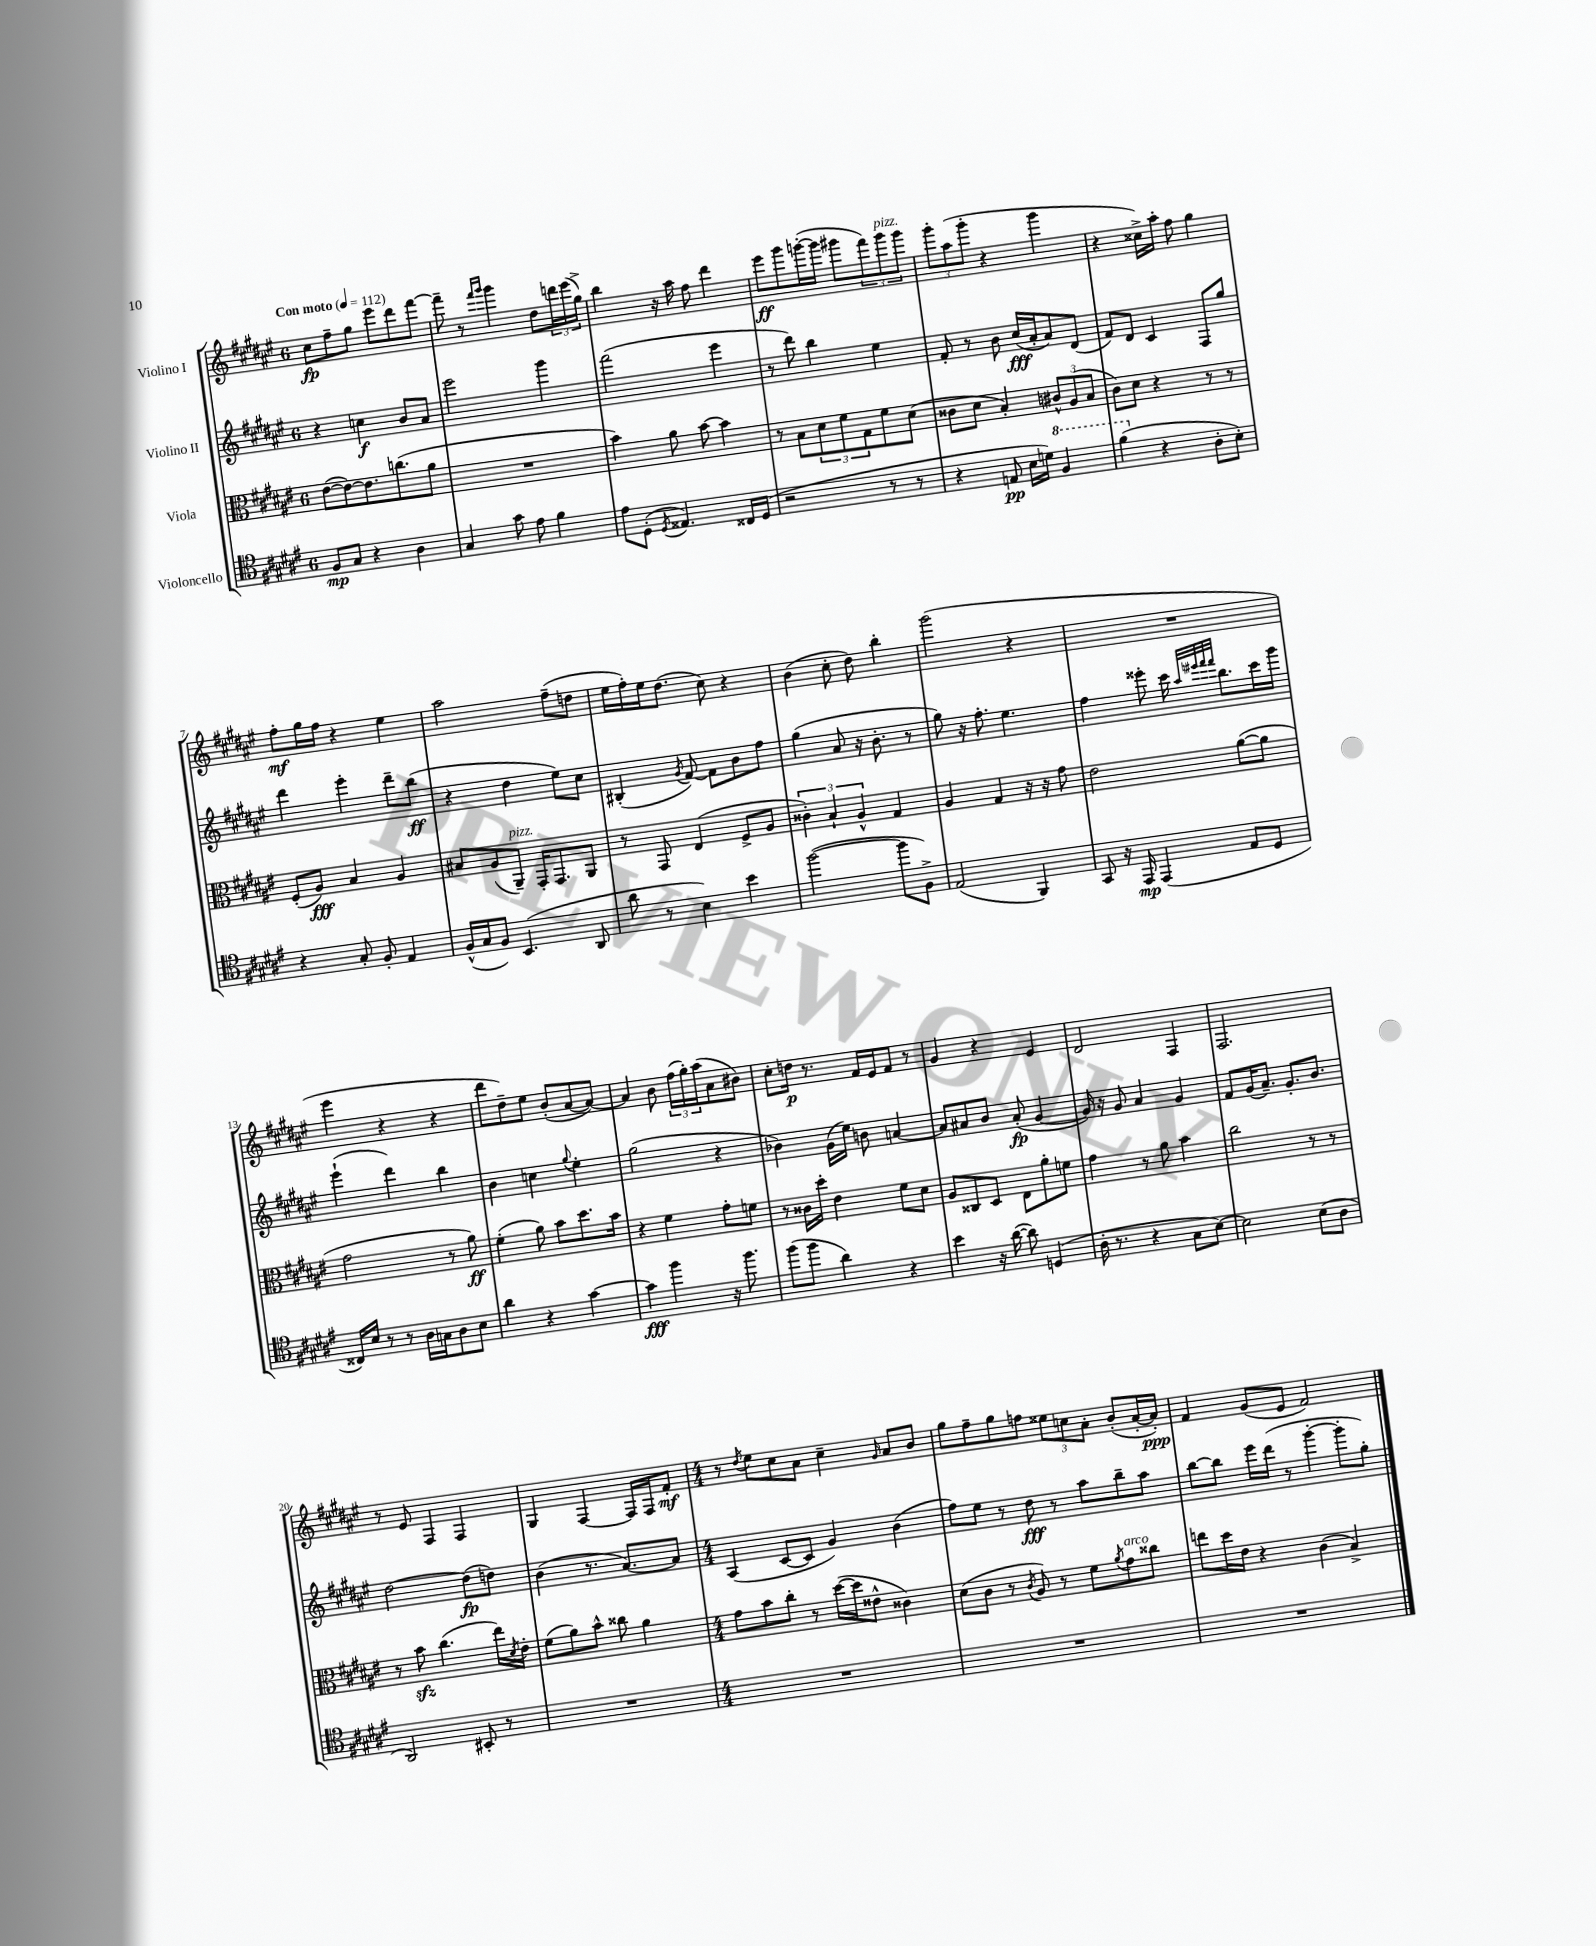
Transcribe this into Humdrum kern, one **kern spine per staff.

**kern	**dynam	**kern	**dynam	**kern	**dynam	**kern	**dynam
*part4	*part4	*part3	*part3	*part2	*part2	*part1	*part1
*staff4	*staff4	*staff3	*staff3	*staff2	*staff2	*staff1	*staff1
*I"Violoncello	*	*I"Viola	*	*I"Violino II	*	*I"Violino I	*
*clefC4	*	*clefC3	*	*clefG2	*	*clefG2	*
*k[f#c#g#d#a#e#]	*	*k[f#c#g#d#a#e#]	*	*k[f#c#g#d#a#e#]	*	*k[f#c#g#d#a#e#]	*
*M6/8	*	*M6/8	*	*M6/8	*	*M6/8	*
*MM112	*	*MM112	*	*MM112	*	*MM112	*
=1	=1	=1	=1	=1	=1	=1	=1
!	!	!	!	!	!	!LO:TX:a:B:t=Con moto	!
8F#/L	mp	([8e#\L	.	4r	.	8cc#\L	fp
8G#/J	.	8e#\_)	.	.	.	8ff#~\	.
4r	.	8.e#\]	.	4ccn\	f	8gg#\J	.
.	.	.	.	.	.	8eee#\L	.
.	.	(8.ccn\	.	.	.	.	.
4A#\	.	.	.	8b/L	.	8ddd#\	.
.	.	8a#\J	.	8a#/J	.	[8fff#\J	.
=2	=2	=2	=2	=2	=2	=2	=2
4G#/	.	2.r	.	2eee#\	.	8fff#~\]	.
.	.	.	.	.	.	8r	.
.	.	.	.	.	.	16qqfff#/LL	.
.	.	.	.	.	.	16qqggg#/JJ	.
8g#\	.	.	.	.	.	4ggg#\	.
8e#\	.	.	.	.	.	.	.
4f#\	.	.	.	4ggg#\	.	8dd#\L	.
.	.	.	.	.	.	24dddn\L	.
.	.	.	.	.	.	(24eee#\	.
.	.	.	.	.	.	24gg#^\JJ)	.
=3	=3	=3	=3	=3	=3	=3	=3
8e#\L	.	4b\)	.	(2fff#\	.	4bb\	.
(8D#'\J	.	.	.	.	.	.	.
8qD#/	.	.	.	.	.	.	.
4.E##X/)	.	8a#\	.	.	.	16r	.
.	.	.	.	.	.	16aa#\	.
.	.	[8b\	.	.	.	8ff#\	.
.	.	4b\]	.	4eee#\	.	4ddd#\	.
16C##X/LL	.	.	.	.	.	.	.
(16D#/JJ	.	.	.	.	.	.	.
=4	=4	=4	=4	=4	=4	=4	=4
2r	.	8r	.	8r	.	8eee#\L	ff
.	.	8B\L	.	8ddd#\)	.	8ggg#\	.
.	.	12d#\	.	4bb\	.	([16gggn'\L	.
.	.	.	.	.	.	16ggg\JJ]	.
.	.	12f#\	.	.	.	.	.
.	.	.	.	.	.	8ggg#X\L	.
.	.	12G#\	.	.	.	.	.
8r	.	8f#\	.	4ee#\	.	12fff#\)	.
!	!	!	!	!	!	!LO:TX:a:i:t=pizz.	!
.	.	.	.	.	.	12ggg#\	.
8r	.	(8d#\J	.	.	.	.	.
.	.	.	.	.	.	12ggg#\J	.
=5	=5	=5	=5	=5	=5	=5	=5
4r	.	8c##X\L	.	8f#'/	.	12ggg#'\L	.
.	.	.	.	.	.	(12aa#\	.
.	.	8d#\J	.	8r	.	.	.
.	.	.	.	.	.	12ggg#'\J	.
8En/	pp	4B'/)	.	8b\	.	4r	.
16B\LL	.	.	.	(16cc#/LL	fff	.	.
16dn\JJ)	.	.	.	16a#'/J	.	.	.
*8va	*	*	*	*	*	*	*
4f#/	.	12c#X^^/L	.	8a#/)	.	4ggg#\	.
.	.	(12A#/	.	.	.	.	.
.	.	.	.	(8d#/J	.	.	.
.	.	12B/J	.	.	.	.	.
=6	=6	=6	=6	=6	=6	=6	=6
(4ff#\	.	8c#\L)	.	8f#/L)	.	4r	.
.	.	8d#\J	.	8d#/J	.	.	.
*X8va	*	*	*	*	*	*	*
4r	.	4r	.	4c#/	.	16cc##X^\LL)	.
.	.	.	.	.	.	16aa#'\JJ	.
.	.	.	.	.	.	8ff#\	.
8A#'\L	.	8r	.	8F#/L	.	4gg#\	.
8B'\J)	.	8r	.	8gg#/J	.	.	.
!!LO:LB:g=z
=7	=7	=7	=7	=7	=7	=7	=7
4r	.	(8F#'/L	.	4ddd#\	.	8ff#'\L	mf
.	.	8A#/J)	fff	.	.	16gg#\L	.
.	.	.	.	.	.	16ff#\JJ	.
8G#'/	.	4B/	.	4eee#'\	.	4r	.
8F#'/	.	.	.	.	.	.	.
4E#/	.	4A#/	.	8ddd#~\L	.	4ee#\	.
.	.	.	.	(8bb\J	ff	.	.
=8	=8	=8	=8	=8	=8	=8	=8
(16F#^^/LL	.	8B#X/L	.	4r	.	2aa#\	.
16G#/J	.	.	.	.	.	.	.
8F#/J)	.	(8A#/	.	.	.	.	.
!	!	!LO:TX:a:i:t=pizz.	!	!	!	!	!
(4.BB/	.	8AA#~/J)	.	4dd#\	.	.	.
.	.	16GG#'/KL	.	.	.	.	.
.	.	8.GG#/	.	.	.	.	.
.	.	.	.	8ee#\L)	.	(8ff#~\L	.
8AA#/	.	8AA#/J	.	8cc#\J	.	8ddn\J	.
=9	=9	=9	=9	=9	=9	=9	=9
8a#\	.	8r	.	(4B#X'/	.	16ee#\LL	.
.	.	.	.	.	.	16ff#'\)	.
8r	.	8GG#/	.	.	.	16ee#\J	.
.	.	.	.	.	.	(8.dd#\J	.
.	.	.	.	8qg#/	.	.	.
4B\)	.	(4E#/	.	[8f#/)	.	.	.
.	.	.	.	8f#\L]	.	8cc#\)	.
4b\	.	8F#^/L	.	8b\	.	4r	.
.	.	8A#/J	.	8ff#\J	.	.	.
=10	=10	=10	=10	=10	=10	=10	=10
([2ff#\	.	6c##X'\)	.	(4gg#\	.	(4b\	.
.	.	6B`/	.	.	.	.	.
.	.	.	.	8a#/	.	8cc#'\	.
.	.	6A#^^/	.	.	.	.	.
.	.	.	.	16r	.	8dd#\)	.
.	.	.	.	8.b'\	.	.	.
8ff#\L]	.	4G#/	.	.	.	4bb'\	.
8F#^\J)	.	.	.	8r	.	.	.
=11	=11	=11	=11	=11	=11	=11	=11
(2E#/	.	4A#/	.	8gg#\)	.	(2ggg#\	.
.	.	.	.	16r	.	.	.
.	.	.	.	8.ff#'\	.	.	.
.	.	4G#/	.	.	.	.	.
.	.	.	.	4.ee#\	.	.	.
4FF#/)	.	16r	.	.	.	4r	.
.	.	16r	.	.	.	.	.
.	.	8g#\	.	.	.	.	.
=12	=12	=12	=12	=12	=12	=12	=12
8GG#/	.	2e#\	.	4ff#\	.	2.r	.
16r	.	.	.	.	.	.	.
16EE#/	mp	.	.	.	.	.	.
(4EE#/	.	.	.	8eee##X'\	.	.	.
.	.	.	.	16ccc#\	.	.	.
.	.	.	.	32qqaa#/LLL	.	.	.
.	.	.	.	32qqeee#X/	.	.	.
.	.	.	.	32qqfff#/	.	.	.
.	.	.	.	32qqfff#/JJJ	.	.	.
.	.	.	.	8.bb\L	.	.	.
8E#/L	.	([8a#\L	.	.	.	.	.
8D#/J	.	8a#\J]	.	16ccc#\L	.	.	.
.	.	.	.	16ggg#\JJ	.	.	.
!!LO:LB:g=z
=13	=13	=13	=13	=13	=13	=13	=13
16C##X/LL)	.	2g#\	.	(4eee#`\	.	4eee#\	.
16B/JJ	.	.	.	.	.	.	.
8r	.	.	.	.	.	.	.
8r	.	.	.	4ddd#\)	.	4r	.
16A#\LL	.	.	.	.	.	.	.
16Gn\J	.	.	.	.	.	.	.
8A#\	.	8r	.	4bb\	.	4r	.
8B\J	.	8a#\)	ff	.	.	.	.
=14	=14	=14	=14	=14	=14	=14	=14
4a#\	.	(4f#'\	.	4b\	.	8ddd#\L	.
.	.	.	.	.	.	8dd#~\)	.
4r	.	8a#\)	.	4ccn\	.	8ee#\J	.
.	.	8b\L	.	.	.	(8b'/L	.
.	.	.	.	8qqgg#/	.	.	.
[4g#\	.	8.dd#\	.	4ee#'\	.	[8a#/	.
.	.	.	.	.	.	8a#/J_)	.
.	.	16b\Jk	.	.	.	.	.
=15	=15	=15	=15	=15	=15	=15	=15
4g#\]	fff	4r	.	(2gg#\	.	4a#/]	.
4ff#\	.	4f#\	.	.	.	8b\	.
.	.	.	.	.	.	(24ff#\LL	.
.	.	.	.	.	.	24gg#'\)	.
.	.	.	.	.	.	(24aa#\J	.
16r	.	8g#'\L	.	4r	.	8a#\	.
8.ff#\	.	.	.	.	.	.	.
.	.	8fn\J	.	.	.	8b#X\J)	.
=16	=16	=16	=16	=16	=16	=16	=16
(8ff#\L	.	8r	.	4b-X\)	.	8cc#'\L	.
8ff#\J	.	16c##X\LL	.	.	.	16ddn\Jk	p
.	.	16dd#'\JJ	.	.	.	8.r	.
4a#\)	.	4e#\	.	(16g#\LL	.	.	.
.	.	.	.	16ee#\JJ)	.	.	.
.	.	.	.	8bn\	.	16f#/LL	.
.	.	.	.	.	.	16e#/J	.
4r	.	8f#\L	.	[4an/	.	8f#/J	.
.	.	8d#\J	.	.	.	8r	.
=17	=17	=17	=17	=17	=17	=17	=17
4b\	.	8A#/L	.	8a/L]	.	4g#/	.
.	.	8C##X/	.	8a#X/	.	.	.
16r	.	8D#/J	.	8b/J	.	4r	.
([16a#\	.	.	.	.	.	.	.
8a#\])	.	8E#\L	.	(8a#'/	fp	.	.
(4Dn/	.	8a#'\	.	[4g#/	.	4e#/	.
.	.	8fn\J	.	.	.	.	.
=18	=18	=18	=18	=18	=18	=18	=18
16A#'\	.	4g#\	.	16g#/])	.	2d#/	.
8.r	.	.	.	16r	.	.	.
.	.	.	.	8g#/	.	.	.
4r	.	8r	.	4a#/	.	.	.
.	.	8a#\	.	.	.	.	.
8G#\L	.	4b\	.	4g#/	.	4F#/	.
[8B\J)	.	.	.	.	.	.	.
=19	=19	=19	=19	=19	=19	=19	=19
2B\]	.	2cc#\	.	8f#/L	.	2.F#/	.
.	.	.	.	(16g#/K	.	.	.
.	.	.	.	8.a#~/J)	.	.	.
.	.	.	.	8.g#'/L	.	.	.
(8B\L	.	8r	.	.	.	.	.
.	.	.	.	8.b/J	.	.	.
8A#\J	.	8r	.	.	.	.	.
!!LO:LB:g=z
=20	=20	=20	=20	=20	=20	=20	=20
2AA#/)	.	8r	.	[2dd#\	.	8r	.
.	.	8bzz\	.	.	.	8e#/	.
.	.	(4.cc#\	.	.	.	4F#/	.
8BB#X'/	.	.	.	(8dd#\L]	fp	4F#/	.
8r	.	16ee#\LL)	.	8ddn\J)	.	.	.
.	.	8qd#/	.	.	.	.	.
.	.	16e#'\JJ	.	.	.	.	.
=21	=21	=21	=21	=21	=21	=21	=21
2.r	.	(8f#\L	.	(4b\	.	4G#/	.
.	.	8a#\)	.	.	.	.	.
.	.	8b^^\J	.	8.r	.	[4F#/	.
.	.	8cc##X\	.	.	.	.	.
.	.	.	.	[8.a#/L)	.	.	.
.	.	4a#\	.	.	.	16F#/LL]	.
.	.	.	.	.	.	16F#/J	.
.	.	.	.	8a#/J]	.	8f#'/J	mf
=22	=22	=22	=22	=22	=22	=22	=22
*M4/4	*	*M4/4	*	*M4/4	*	*M4/4	*
1r	.	8g#\L	.	(4A#/	.	8r	.
.	.	.	.	.	.	8qdd#/	.
.	.	8b\	.	.	.	8ee#\L	.
.	.	8cc#'\J	.	[8c#/L	.	8cc#\	.
.	.	8r	.	8c#/J]	.	8a#\J	.
.	.	([16dd#\LL	.	4g#/)	.	4cc#~\	.
.	.	16dd#\J]	.	.	.	.	.
.	.	8e##X^^\J	.	.	.	.	.
.	.	.	.	.	.	16qqg#/	.
.	.	4c##X\)	.	(4b\	.	8a#/L	.
.	.	.	.	.	.	8b/J	.
=23	=23	=23	=23	=23	=23	=23	=23
1r	.	(8d#\L	.	8ff#\L)	.	8gg#\L	.
.	.	8c#\J	.	8ee#\J	.	8ff#~\	.
.	.	8r	.	8r	.	8gg#\	.
.	.	8qc#/	.	.	.	.	.
.	.	8A#/)	.	8dd#\	fff	8ffn\J	.
.	.	8r	.	8r	.	12ee##X\L	.
.	.	.	.	.	.	12ccn\	.
.	.	8f#\L	.	8aa#\L	.	.	.
.	.	.	.	.	.	12a#'\J	.
.	.	8qa#/	.	.	.	.	.
!	!	!LO:TX:a:i:t=arco	!	!	!	!	!
.	.	8g#\	.	8bb~\	.	(8b'/L	.
.	.	8cc##X\J	.	8aa#\J	.	[16a#'/L	.
.	.	.	.	.	.	16a#'/JJ])	ppp
=24	=24	=24	=24	=24	=24	=24	=24
1r	.	8een\L	.	[8bb\L	.	4f#/	.
.	.	16dd#\L	.	8bb\J]	.	.	.
.	.	16e#\JJ	.	.	.	.	.
.	.	4r	.	16eee#\LL	.	(8g#/L	.
.	.	.	.	(16ddd#\JJ	.	.	.
.	.	.	.	8r	.	8e#/J	.
.	.	(4c#\	.	[4ggg#'\	.	2f#/)	.
.	.	4B^/)	.	8ggg#'\L]	.	.	.
.	.	.	.	8gg#'\J)	.	.	.
==	==	==	==	==	==	==	==
*-	*-	*-	*-	*-	*-	*-	*-
